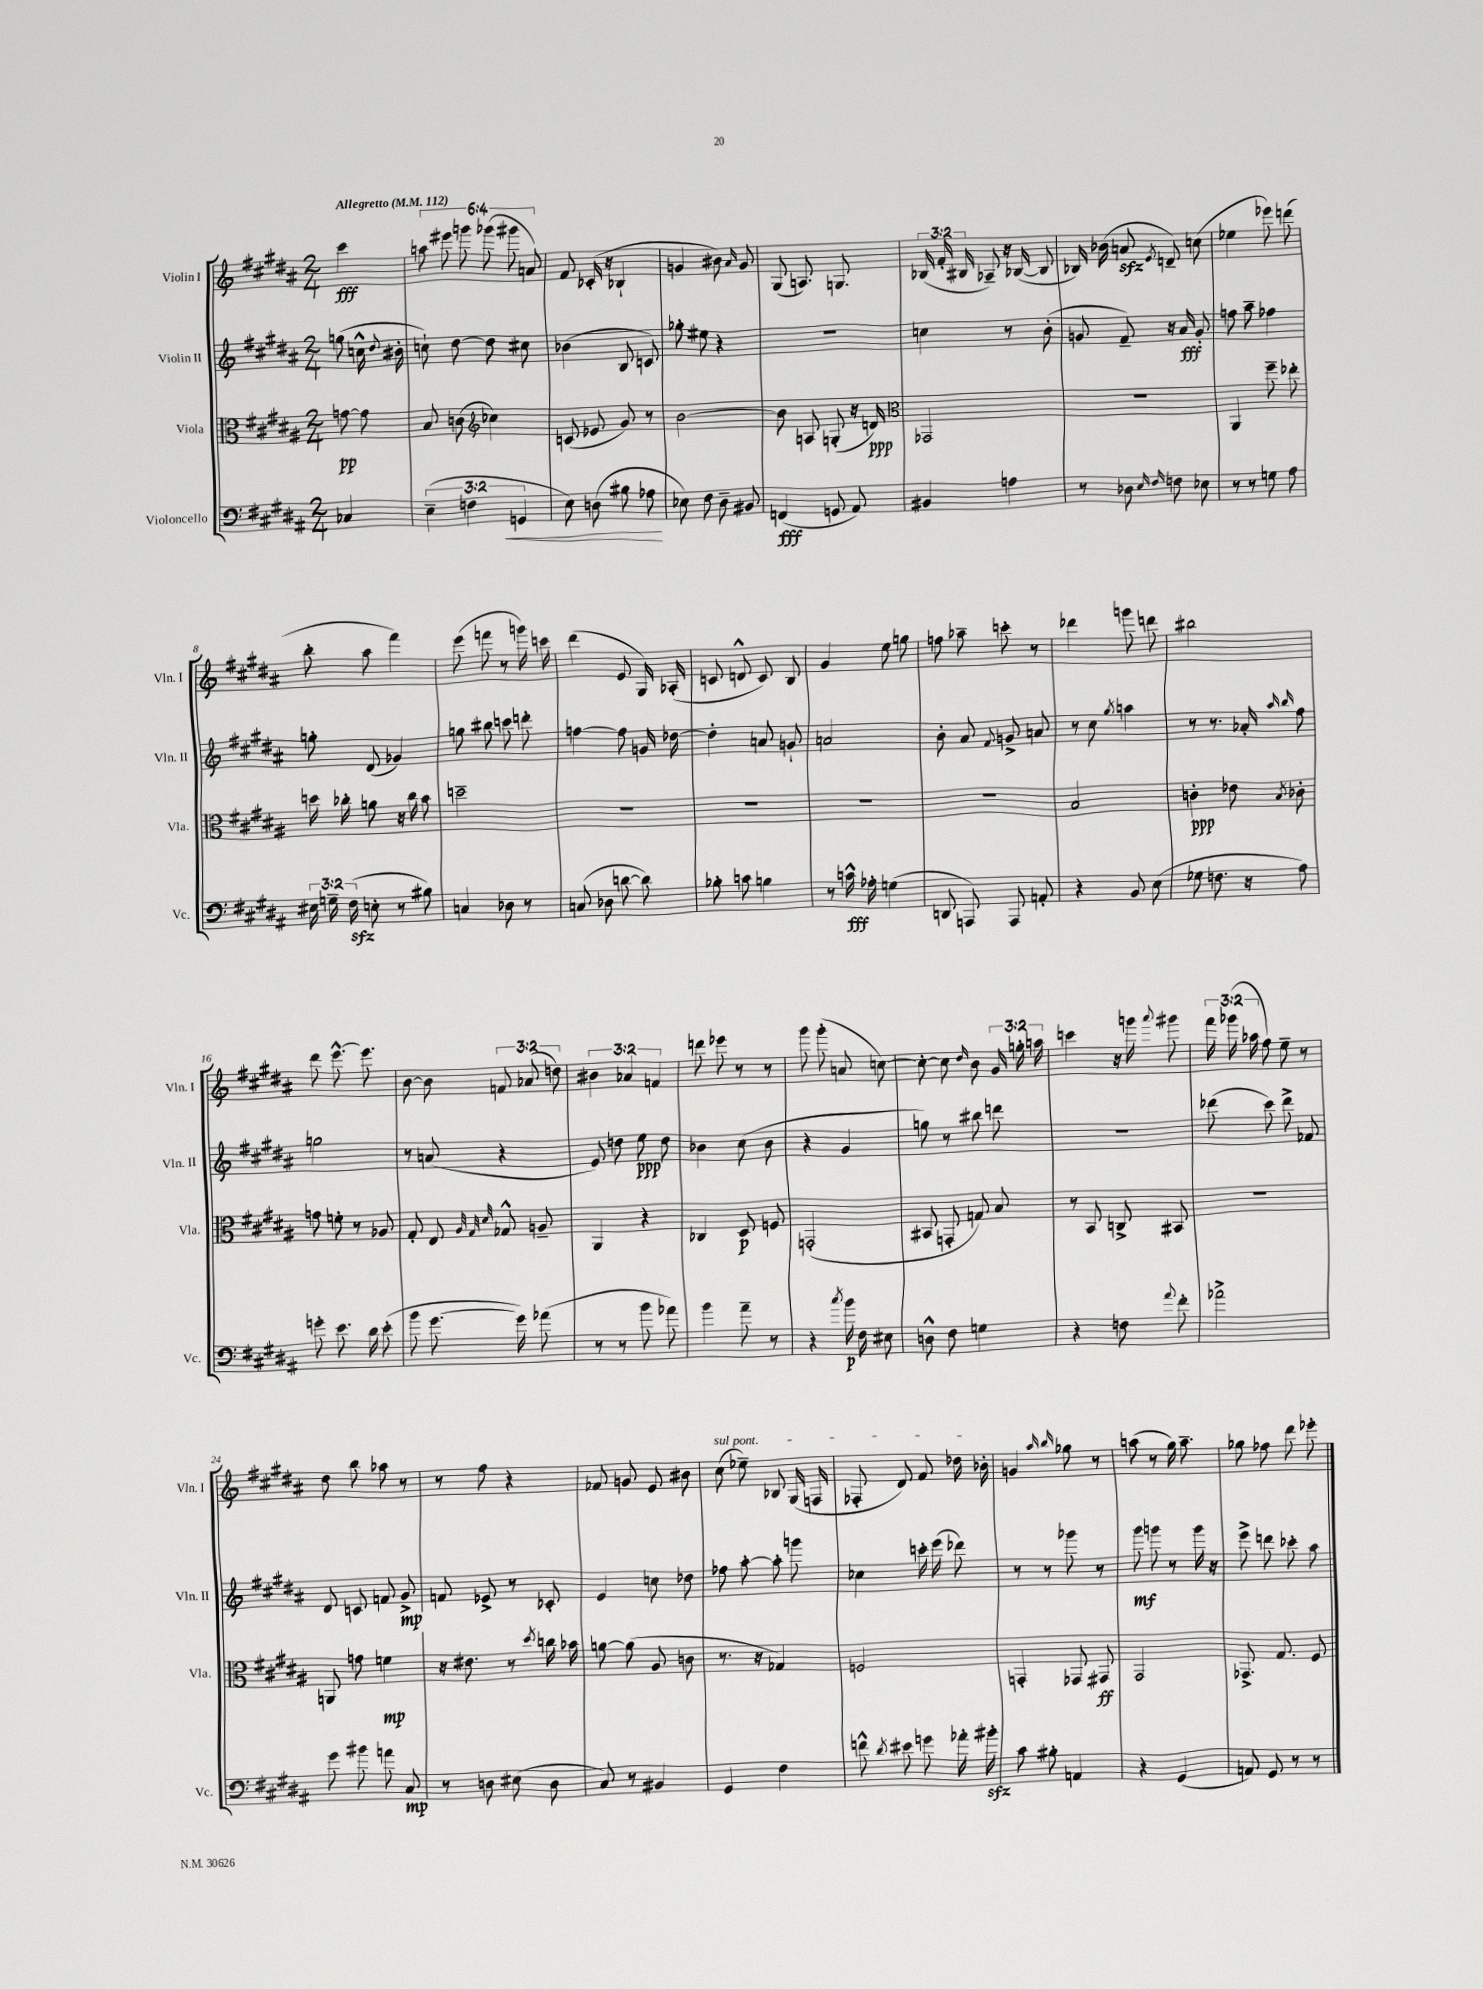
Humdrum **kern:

**kern	**kern	**kern	**kern
*staff4	*staff3	*staff2	*staff1
*clefF4	*clefC3	*clefG2	*clefG2
*k[f#c#g#d#a#]	*k[f#c#g#d#a#]	*k[f#c#g#d#a#]	*k[f#c#g#d#a#]
*M2/4	*M2/4	*M2/4	*M2/4
*MM112	*MM112	*MM112	*MM112
4C-/	[8g\	(8gg\	4ccc#\
.	8g\]	16cc^^\	.
.	.	8qqdd#/	.
.	.	16b#'\	.
=	=	=	=
(6E~\	8B/	8cc`\)	12aa\
.	.	.	12eee#\
.	(8c\	[8dd#\	.
6F\	.	.	12ggg\
*	*clefG2	*	*
.	4cc-\)	8dd#\]	(12ggg-\
6GG/	.	.	12ggg#\
.	.	8cc#\	.
.	.	.	12a/)
=	=	=	=
8E\)	(8c/	(4b-\	8f#/
(8D\	8e-/	.	(16c-'/
.	.	.	16r
8B#\	8g#/)	8B/	4B-`/
8A-\	8r	8c/)	.
=	=	=	=
8E-\)	[2b\	8gg-'\	4g/
8F#\	.	8ee#\	.
8D#~\	.	4r	8b#\)
.	.	.	16qqa#/
8BB#/	.	.	8g/
=	=	=	=
(4FF/	8b\]	2r	(8G#/
.	8A/	.	8.A/)
8GG/	(8G'/	.	.
.	.	.	8.G/
8AA#/)	16r	.	.
.	16d/)	.	.
=	=	=	=
*	*clefC3	*	*
4BB#/	2GG-/	4cc\	(24B-/
.	.	.	24f#'/
.	.	.	24B#/
.	.	.	8A-~/)
4A\	.	8r	16r
.	.	.	([16B-/
.	.	(8b'\	8B-/]
=	=	=	=
8r	2r	8g/	16B-/)
.	.	.	(16b-\
8D-\	.	8f#~/)	8a/
16qqE/	.	.	.
16qqF#/	.	.	8qe/
8F\	.	16r	8d~/)
.	.	16a#/	.
8E-\	.	8g'/	(8cc\
=	=	=	=
8r	4AA#/	8ff\	4ee-\
8r	.	8aa#~\	.
8G\	8ff#~\	4ff-\	8eee-\)
8A#\	8ee-'\	.	(8ddd\
=	=	=	=
24E#\	16dd\	8gg'\	8bb'\
24G~\	.	.	.
.	16cc-'\	.	.
(24F#\	.	.	.
8E'\	8a\	(8d#/	8aa#\
8r	16r	4g-/)	4fff#\)
.	16cc-\	.	.
8B#\)	8b\	.	.
=	=	=	=
4C/	2dd~\	8gg\	(8eee\
.	.	8bb#\	8fff\
8D-\	.	8ccc\	8r
8r	.	8ddd'\	16ggg\)
.	.	.	16ccc\
=	=	=	=
(8C/	2r	[4ff\	(4ddd#\
8D-\	.	.	.
[8d\	.	8ff\]	8e/
8d\])	.	16g/	16G#/)
.	.	[16dd-\	(16A-'/
=	=	=	=
8B-'\	2r	4dd-'\]	8c/
8c\	.	.	8d^^/
4B\	.	8a/	8c/)
.	.	8g`/	8B/
=	=	=	=
8r	2r	2a/	4g#/
16c^^\	.	.	.
16A-'\	.	.	.
(4G\	.	.	8ee\
.	.	.	8gg\
=	=	=	=
8DD/	2r	8b'\	8ff\
8AAA/)	.	8a#/	8aa-~\
.	.	8qqf#/	.
8AAA/	.	8g^/	8ccc'\
8AA'/	.	8a/	8r
=	=	=	=
4r	2B/	8r	4ddd-\
.	.	8cc#\	.
.	.	8qgg#/	.
8BB/	.	4aa\	8ggg\
(8E\	.	.	8ddd\
=	=	=	=
8G-\	4c'\	8r	2bb#\
8.F\	.	8.r	.
.	8e-\	.	.
16r	.	16a-'/	.
.	.	16qqaa#/	.
.	8qB/	16qqbb/	.
8A#\)	8c-'\	8ff#\	.
=	=	=	=
8g'\	8g\	2gg\	8ddd#\
8.e\	8f'\	.	[8.eee^^\
.	8r	.	.
16d#\	.	.	8.eee\]
(8e'\	8A-/	.	.
=	=	=	=
8b\	8G#'/	8r	[8b\
[8.g#\	8E/	(8a/	8b\]
.	32qqA#/	.	.
.	32qqG#/	.	.
.	32qqd#/	.	.
.	8G-^^/	4r	12f/
16g#\])	.	.	.
.	.	.	(12a-/
(8a-\	8A~/	.	.
.	.	.	12dd\)
=	=	=	=
8r	4AA#/	8e/)	6b#\
8r	.	8dd\	.
.	.	.	6a-/
8b\	4r	8ee\	.
.	.	.	6f/
8a-\)	.	8dd\	.
=	=	=	=
4b\	4C-/	4b-\	8ddd\
.	.	.	8eee-\
8a#~\	8D#/	(8cc#\	8r
8r	8F/	8b-\	8r
=	=	=	=
4r	(2GG'/	4r	8ggg#\
.	.	.	(8ggg#'\
8qcc#/	.	.	.
16b\	.	4g#/	8a/
16F#\	.	.	.
8E#\	.	.	[8cc\)
=	=	=	=
8D^^\	8BB#/	8gg\)	8cc'\_
8F#\	8GG'/	8r	8cc\]
.	.	.	16qqdd#/
4G\	8G/)	8bb#\	8b\
.	8B/	8ddd\	24g#/
.	.	.	24gg'\
.	.	.	24aa\
=	=	=	=
4r	8r	2r	4ccc\
.	8BB/	.	.
8F\	8C^/	.	16r
.	.	.	16ggg\
8qqa#/	.	.	8qqaaa#/
8f#'\	8BB#/	.	8ggg#\
=	=	=	=
2a-^\	2r	(8ddd-\	24fff#\
.	.	.	(24ggg-\
.	.	.	24aa-\
.	.	8ccc#\)	8ff#\)
.	.	8ddd-^\	8ee~\
.	.	8f-/	8r
=	=	=	=
8g#\	8AA/	8d#/	8dd#\
8b#\	8g\	8c/	8bb\
8a\	4f\	8f/	8aa-\
8C#/	.	8g#^/	8r
=	=	=	=
8r	16r	8f/	8r
.	8.e#\	.	.
8D\	.	8e-^/	8ff#\
(8E#\	8r	8r	4r
.	8qdd#/	.	.
8D\	16cc\	8c-'/	.
.	16b-\	.	.
=	=	=	=
8C#/)	[8a\	4e/	8f-/
8r	(8a\]	.	8g/
4BB#/	8A#/	8cc\	8e/
.	8c\	8dd-\	8b#\
=	=	=	=
4GG#/	8.r	8ff-\	(8cc#\
.	.	[8aa#'\	8ee-~\)
.	16r	.	.
4F#\	4G-/)	8aa#'\]	8B-/
.	.	8ggg\	(16G#/
.	.	.	16F/
=	=	=	=
8f^^\	2F/	4cc-\	8F-'/
8qd#/	.	.	.
8e#\	.	.	8d#/)
8g\	.	16ccc'\	8f#/
.	.	(16eee\	.
16a-'\	.	8ddd-\)	16dd-\
16b#'\	.	.	16b-'\
=	=	=	=
8c#\	4GG'/	8r	4g/
8B#'\	.	8r	.
.	.	.	16qqaa#/
.	.	.	16qqbb/
4AA/	8GG-/	8ggg-\	8gg-\
.	8GG#/	8r	8r
=	=	=	=
4r	2GG#/	8ggg#\	(8aa\
.	.	8ggg\	8r
(4GG#/	.	8r	16gg#\)
.	.	.	8.aa~\
.	.	16ggg\	.
.	.	16r	.
=	=	=	=
8AA/)	8.GG-^/	8eee^\	8gg-\
8GG#/	.	8ddd\	8ff-\
.	8.G#/	.	.
8r	.	8ccc-'\	8ddd#\
8r	8F#/	8aa#\	8eee-'\
==	==	==	==
*-	*-	*-	*-
